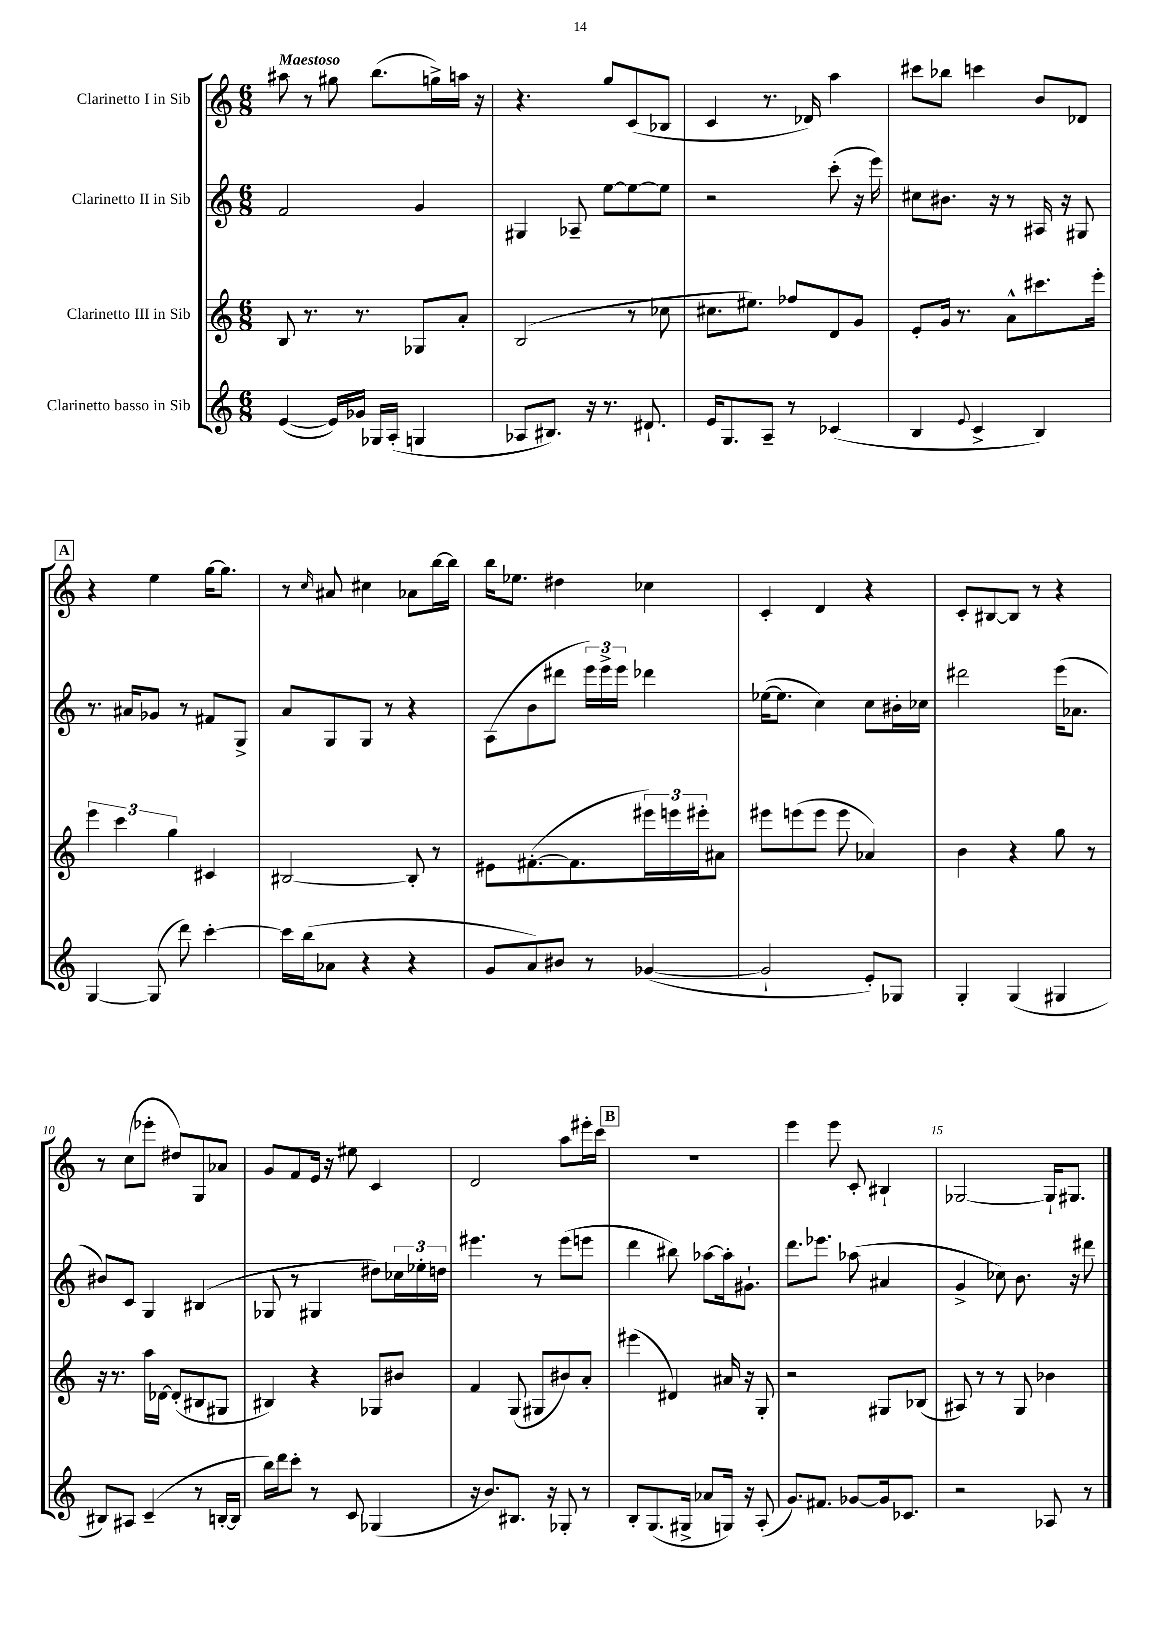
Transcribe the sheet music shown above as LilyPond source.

<<
\new StaffGroup <<
\new Staff = "s0" \with { instrumentName = "Clarinetto I in Sib" } {
    \clef treble \key c \major \numericTimeSignature \time 6/8 \tempo "Maestoso"
    ais''8 r8 gis''8 b''8.( g''16->) a''16 r16 |
    r4. g''8 c'8( bes8 |
    c'4 r8. des'16) a''4 |
    cis'''8 bes''8 c'''4 b'8 des'8 |
    \mark \markup { \box "A" } r4 e''4 g''16~ g''8. |
    r8 \grace { c''16 } ais'8 cis''4 aes'8 b''16~ b''16 |
    b''16 ees''8. dis''4 ces''4 |
    c'4-. d'4 r4 |
    c'8-. bis8~ bis8 r8 r4 |
    r8 c''8( ees'''8-. dis''8) g8 aes'8 |
    g'8 f'8 e'16 r16 eis''8 c'4 |
    d'2 a''8 eis'''16-. c'''16 |
    \mark \markup { \box "B" } R2. |
    e'''4 e'''8 c'8-. bis4-! |
    ges2~ ges16-! gis8. \bar "|." |
}
\new Staff = "s1" \with { instrumentName = "Clarinetto II in Sib" } {
    \clef treble \key c \major \numericTimeSignature \time 6/8
    f'2 g'4 |
    gis4 aes8-- e''8~ e''8~ e''8 |
    r2 c'''8-.( r16 e'''16) |
    cis''8 bis'8. r16 r8 ais16 r16 gis8 |
    \mark \markup { \box "A" } r8. ais'16 ges'8 r8 fis'8 g8-> |
    a'8 g8 g8 r8 r4 |
    a8( b'8 dis'''8 \tuplet 3/2 { e'''16) e'''16-> e'''16 } des'''4 |
    ees''16~( ees''8. c''4) c''8 bis'16-. ces''16 |
    dis'''2 e'''16( aes'8. |
    bis'8) c'8 g4 bis4( |
    ges8 r8 gis4 dis''8) \tuplet 3/2 { ces''16 ees''16-. d''16 } |
    eis'''4. r8 eis'''8( e'''8 |
    \mark \markup { \box "B" } d'''4 bis''8) aes''8~ aes''16-. gis'8.-! |
    d'''8. ees'''8. aes''8( ais'4 |
    g'4-> ces''8) b'8. r16 dis'''8 \bar "|." |
}
\new Staff = "s2" \with { instrumentName = "Clarinetto III in Sib" } {
    \clef treble \key c \major \numericTimeSignature \time 6/8
    b8 r8. r8. ges8 a'8-. |
    b2( r8 ces''8 |
    cis''8. eis''8.) fes''8 d'8 g'8 |
    e'8-. g'16 r8. a'8-^ cis'''8. e'''16-. |
    \mark \markup { \box "A" } \tuplet 3/2 { e'''4 c'''4 g''4 } cis'4 |
    bis2~ bis8-. r8 |
    eis'8 fis'8.~-.( fis'8. \tuplet 3/2 { eis'''16) e'''16 eis'''16-. } ais'8 |
    eis'''8 e'''8( e'''8 e'''8 aes'4) |
    b'4 r4 g''8 r8 |
    r16 r8. a''16 des'16~ des'8-.( bis8 gis8 |
    bis4) r4 ges8 bis'8 |
    f'4 g8( gis8 bis'8) a'8-. |
    \mark \markup { \box "B" } eis'''4( dis'4) ais'16 r16 g8-. |
    r2 gis8 bes8( |
    ais8) r8 r8 g8 bes'4 \bar "|." |
}
\new Staff = "s3" \with { instrumentName = "Clarinetto basso in Sib" } {
    \clef treble \key c \major \numericTimeSignature \time 6/8
    e'4~( e'16) ges'16 ges16 a16-.( g4 |
    aes8 bis8.) r16 r8. dis'8.-! |
    e'16 g8. a8-- r8 ces'4( |
    b4 \appoggiatura { e'8 } c'4-> b4) |
    \mark \markup { \box "A" } g4~ g8( d'''8) c'''4~-. |
    c'''16 b''16( aes'8 r4 r4 |
    g'8 a'8) bis'8 r8 ges'4~( |
    ges'2-! e'8-.) ges8 |
    g4-. g4( gis4 |
    bis8) ais8 c'4--( r8 b16~-. b16 |
    b''16) d'''16 c'''8-. r8 c'8 ges4( |
    r16 b'8.) bis8. r16 ges8-. r8 |
    \mark \markup { \box "B" } b8-. g8.( gis16-> aes'8 g16) r16 a8-.( |
    g'8.) fis'8. ges'8~ ges'16 ces'8. |
    r2 aes8 r8 \bar "|." |
}
>>
>>
\layout { \context { \Score \override BarNumber.break-visibility = ##(#f #t #t) barNumberVisibility = #(every-nth-bar-number-visible 5) } }
